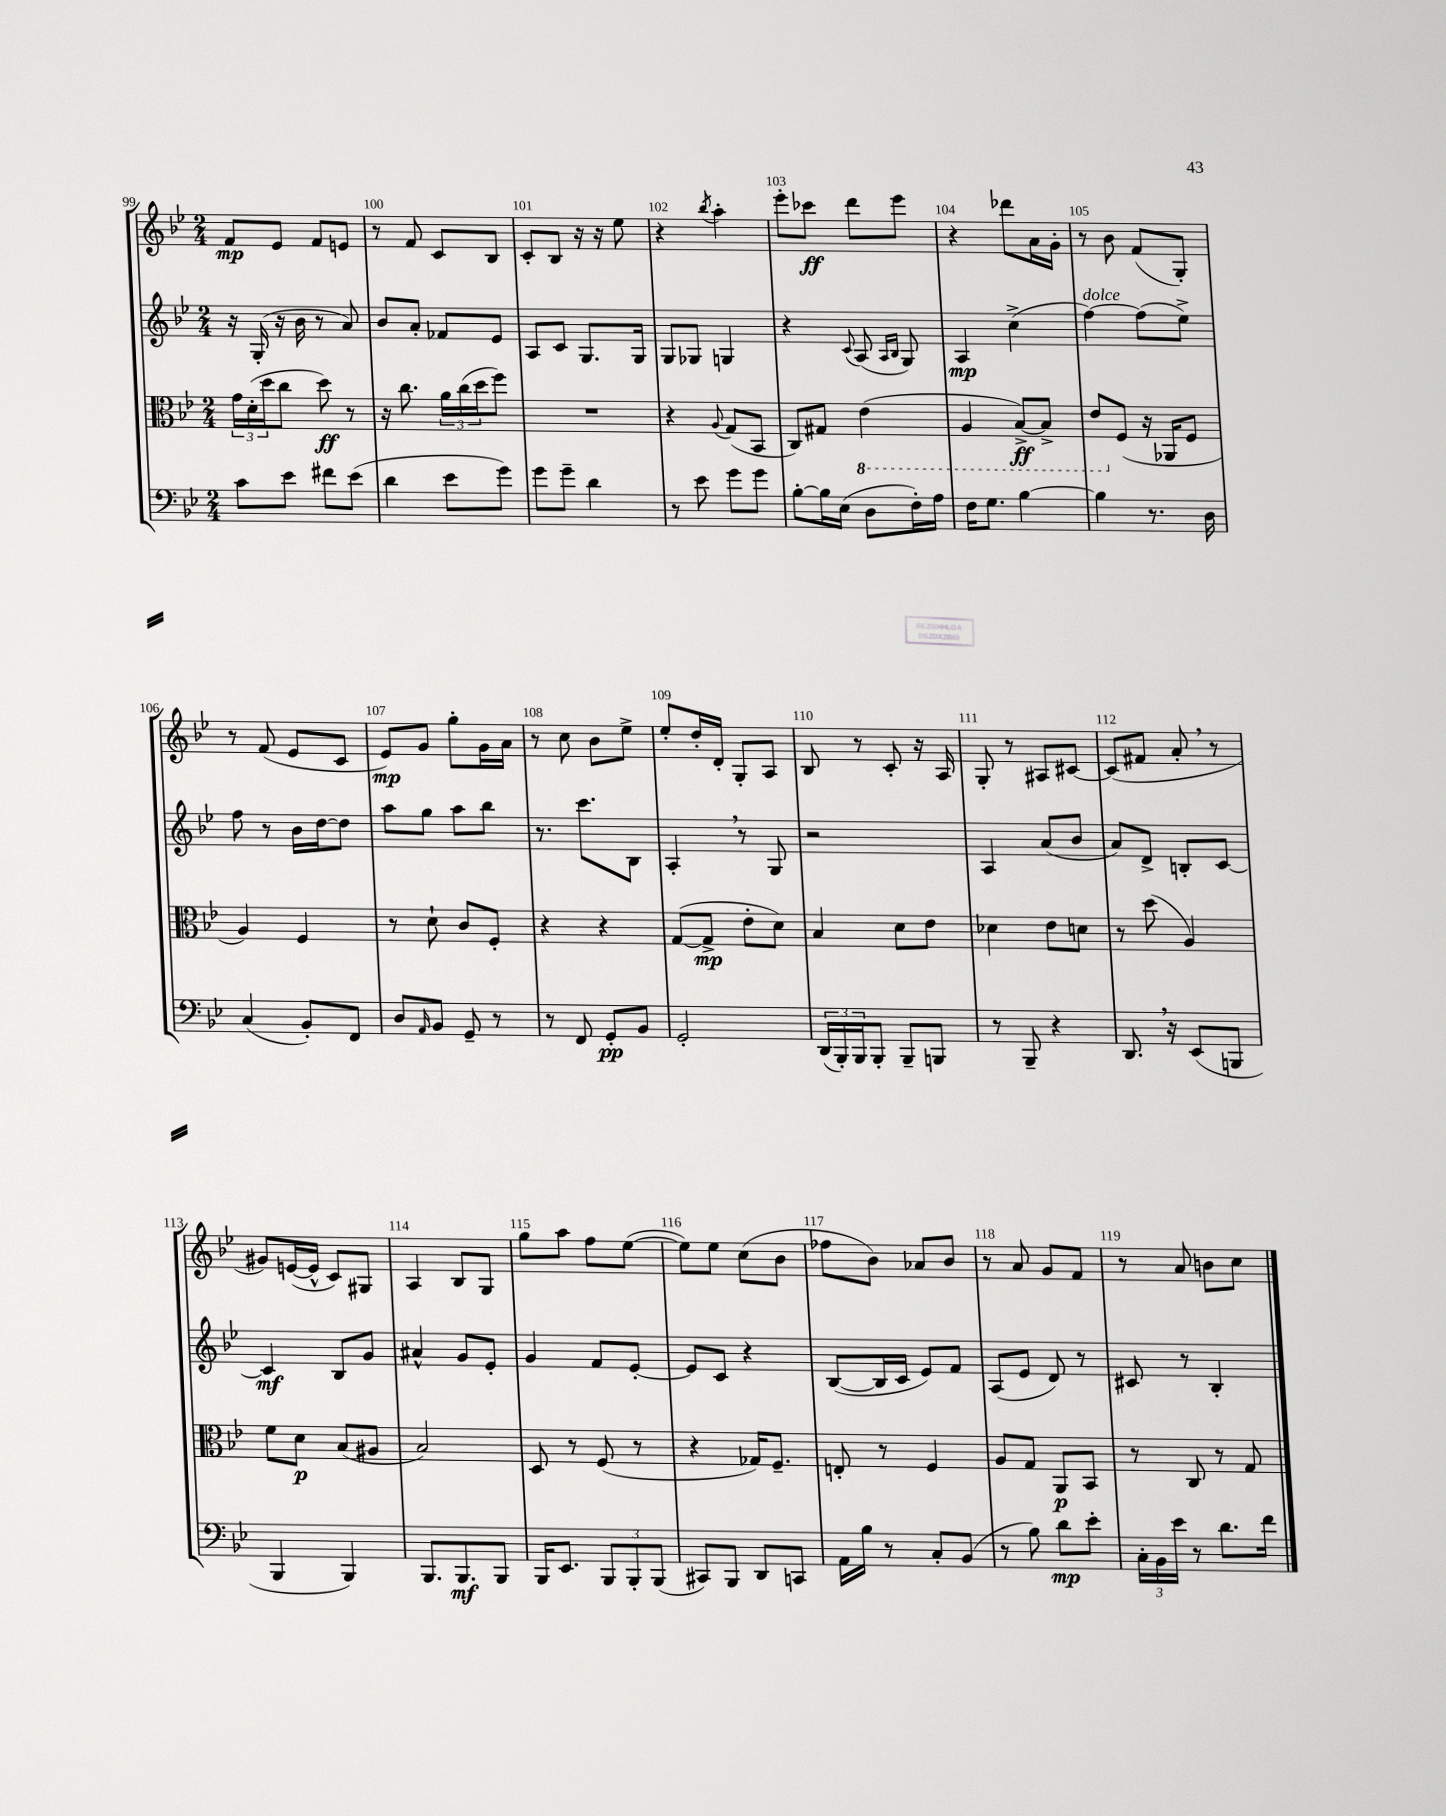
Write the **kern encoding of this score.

**kern	**kern	**kern	**kern
*staff4	*staff3	*staff2	*staff1
*clefF4	*clefC3	*clefG2	*clefG2
*k[b-e-]	*k[b-e-]	*k[b-e-]	*k[b-e-]
*M2/4	*M2/4	*M2/4	*M2/4
8c\L	24g\LL	16r	8f/L
.	(24d'\	.	.
.	.	(16G'/	.
.	24dd\J	.	.
8e-\J	8cc\J	16r	8e-/J
.	.	16b-\	.
8f#\L	8dd\)	8r	8f/L
(8e-\J	8r	8a/)	8e/J
=	=	=	=
4d\	16r	8b-/L	8r
.	8.cc\	.	.
.	.	8a'/J	8f/
8e-\L	24a\LL	8f-/L	8c/L
.	(24cc\	.	.
.	24dd\J	.	.
8g\J)	8ff\J)	8e-/J	8B-/J
=	=	=	=
8g\L	2r	8A/L	8c'/L
8g~\J	.	8c/J	8B-/J
4d\	.	8.G/L	16r
.	.	.	16r
.	.	.	8ee-\
.	.	16G/Jk	.
=	=	=	=
8r	4r	8G/L	4r
8e-\	.	8G-/J	.
.	8qqA/	.	8qbb-/
8g\L	(8G/L	4G/	4aa'\
8g\J	8BB-/J	.	.
=	=	=	=
[8B-'\L	8C/L)	4r	8eee-'\L
16B-\]L	8G#/J	.	8ccc-\J
(16E-\JJ	.	.	.
.	.	8qqc/	.
8D\L	(4E-\	(8A/	8ddd\L
.	.	16qqA/LL	.
.	.	16qqB-/JJ	.
16F'\L)	.	8G/)	8eee-\J
16A\JJ	.	.	.
=	=	=	=
16F\LK	4AA/	4A/	4r
8.G\J	.	.	.
[4B-\	[8BB-^/L)	(4cc^\	8ddd-\L
.	8BB-^/]J	.	16a\L
.	.	.	16g'\JJ
=	=	=	=
4B-\]	8E-/L	[4ff\)	8r
.	(8F/J	.	8b-\
8.r	16r	(8ff\]L	(8f/L
.	16AA-/LK	.	.
.	8F/J	8ee-^\J)	8G'/J)
16D\	.	.	.
=	=	=	=
(4C/	4A/)	8ff\	8r
.	.	8r	(8f/
8BB-'/L)	4F/	16b-\LL	8e-/L
.	.	[16dd\J	.
8FF/J	.	8dd\]J	8c/J
=	=	=	=
8D/L	8r	8aa\L	8e-/L)
16qqAA/	.	.	.
8BB-/J	8d`\	8gg\J	8g/J
8GG~/	8c/L	8aa\L	8gg'\L
8r	8F'/J	8bb-\J	16g\L
.	.	.	16a\JJ
=	=	=	=
8r	4r	8.r	8r
8FF/	.	.	8cc\
.	.	8.ccc\L	.
8GG'/L	4r	.	8b-\L
8BB-/J	.	8B-\J	8ee-^\J
=	=	=	=
2GG'/	([8G/L	4A'/	8ee-'/L
.	8G^/]J	.	16dd'/L
.	.	.	16d'/JJ
.	8e-'\L	8r	8G'/L
.	8d\J)	8G/	8A/J
=	=	=	=
(24DD/LL	4B-/	2r	8B-/
24BBB-'/)	.	.	.
24BBB-/J	.	.	.
8BBB-'/J	.	.	8r
8BBB-~/L	8d\L	.	8c'/
8BBB/J	8e-\J	.	16r
.	.	.	16A/
=	=	=	=
8r	4d-\	4A/	8G'/
8BBB-~/	.	.	8r
4r	8e-\L	(8a/L	8A#/L
.	8d\J	8b-/J	[8c#/J
=	=	=	=
8.DD/	8r	8a/L)	(8c#/]L
.	(8dd\	8d^/J	8f#/J
16r	.	.	.
(8EE-/L	4A/)	8B'/L	8a'/
8BBB/J	.	[8c/J	8r
=	=	=	=
4BBB-/	8f\L	4c/]	8g#/L)
.	8d\J	.	([16e/L
.	.	.	16e^^/]JJ
4BBB-/)	(8B-/L	8B-/L	8c/L)
.	8A#/J	8g/J	8G#/J
=	=	=	=
8.BBB-/L	2B-/)	4a#^^/	4A/
8.BBB-/	.	.	.
.	.	8g/L	8B-/L
8BBB-/J	.	8e-'/J	8G/J
=	=	=	=
16BBB-/LK	8D/	4g/	8gg\L
8.EE-/J	.	.	.
.	8r	.	8aa\J
12BBB-/L	(8F/	8f/L	8ff\L
12BBB-'/	.	.	.
.	8r	[8e-'/J	([8ee-\J
(12BBB-/J	.	.	.
=	=	=	=
8CC#/L)	4r	8e-/]L	8ee-\]L)
8BBB-/J	.	8c/J	8ee-\J
8DD/L	16G-/LK)	4r	(8cc\L
.	8.F~/J	.	.
8CC/J	.	.	8b-\J
=	=	=	=
16AA\LL	8E'/	([8B-/L	8ff-\L
16B-\JJ	.	.	.
8r	8r	16B-/]L	8b-\J)
.	.	16c/JJ	.
8C'/L	4F/	8e-/L)	8a-/L
(8BB-/J	.	8f/J	8b-/J
=	=	=	=
8r	8A/L	(8A/L	8r
8B-\)	8G/J	8e-/J	8a/
8d\L	8AA/L	8d/)	8g/L
8e-'\J	8BB-/J	8r	8f/J
=	=	=	=
24C'\LL	8r	8c#/	8r
24BB-\	.	.	.
24e-\JJ	.	.	.
8r	8C/	8r	8a/
8.d\L	8r	4B-'/	8b\L
.	8G/	.	8cc\J
16f\Jk	.	.	.
==	==	==	==
*-	*-	*-	*-
